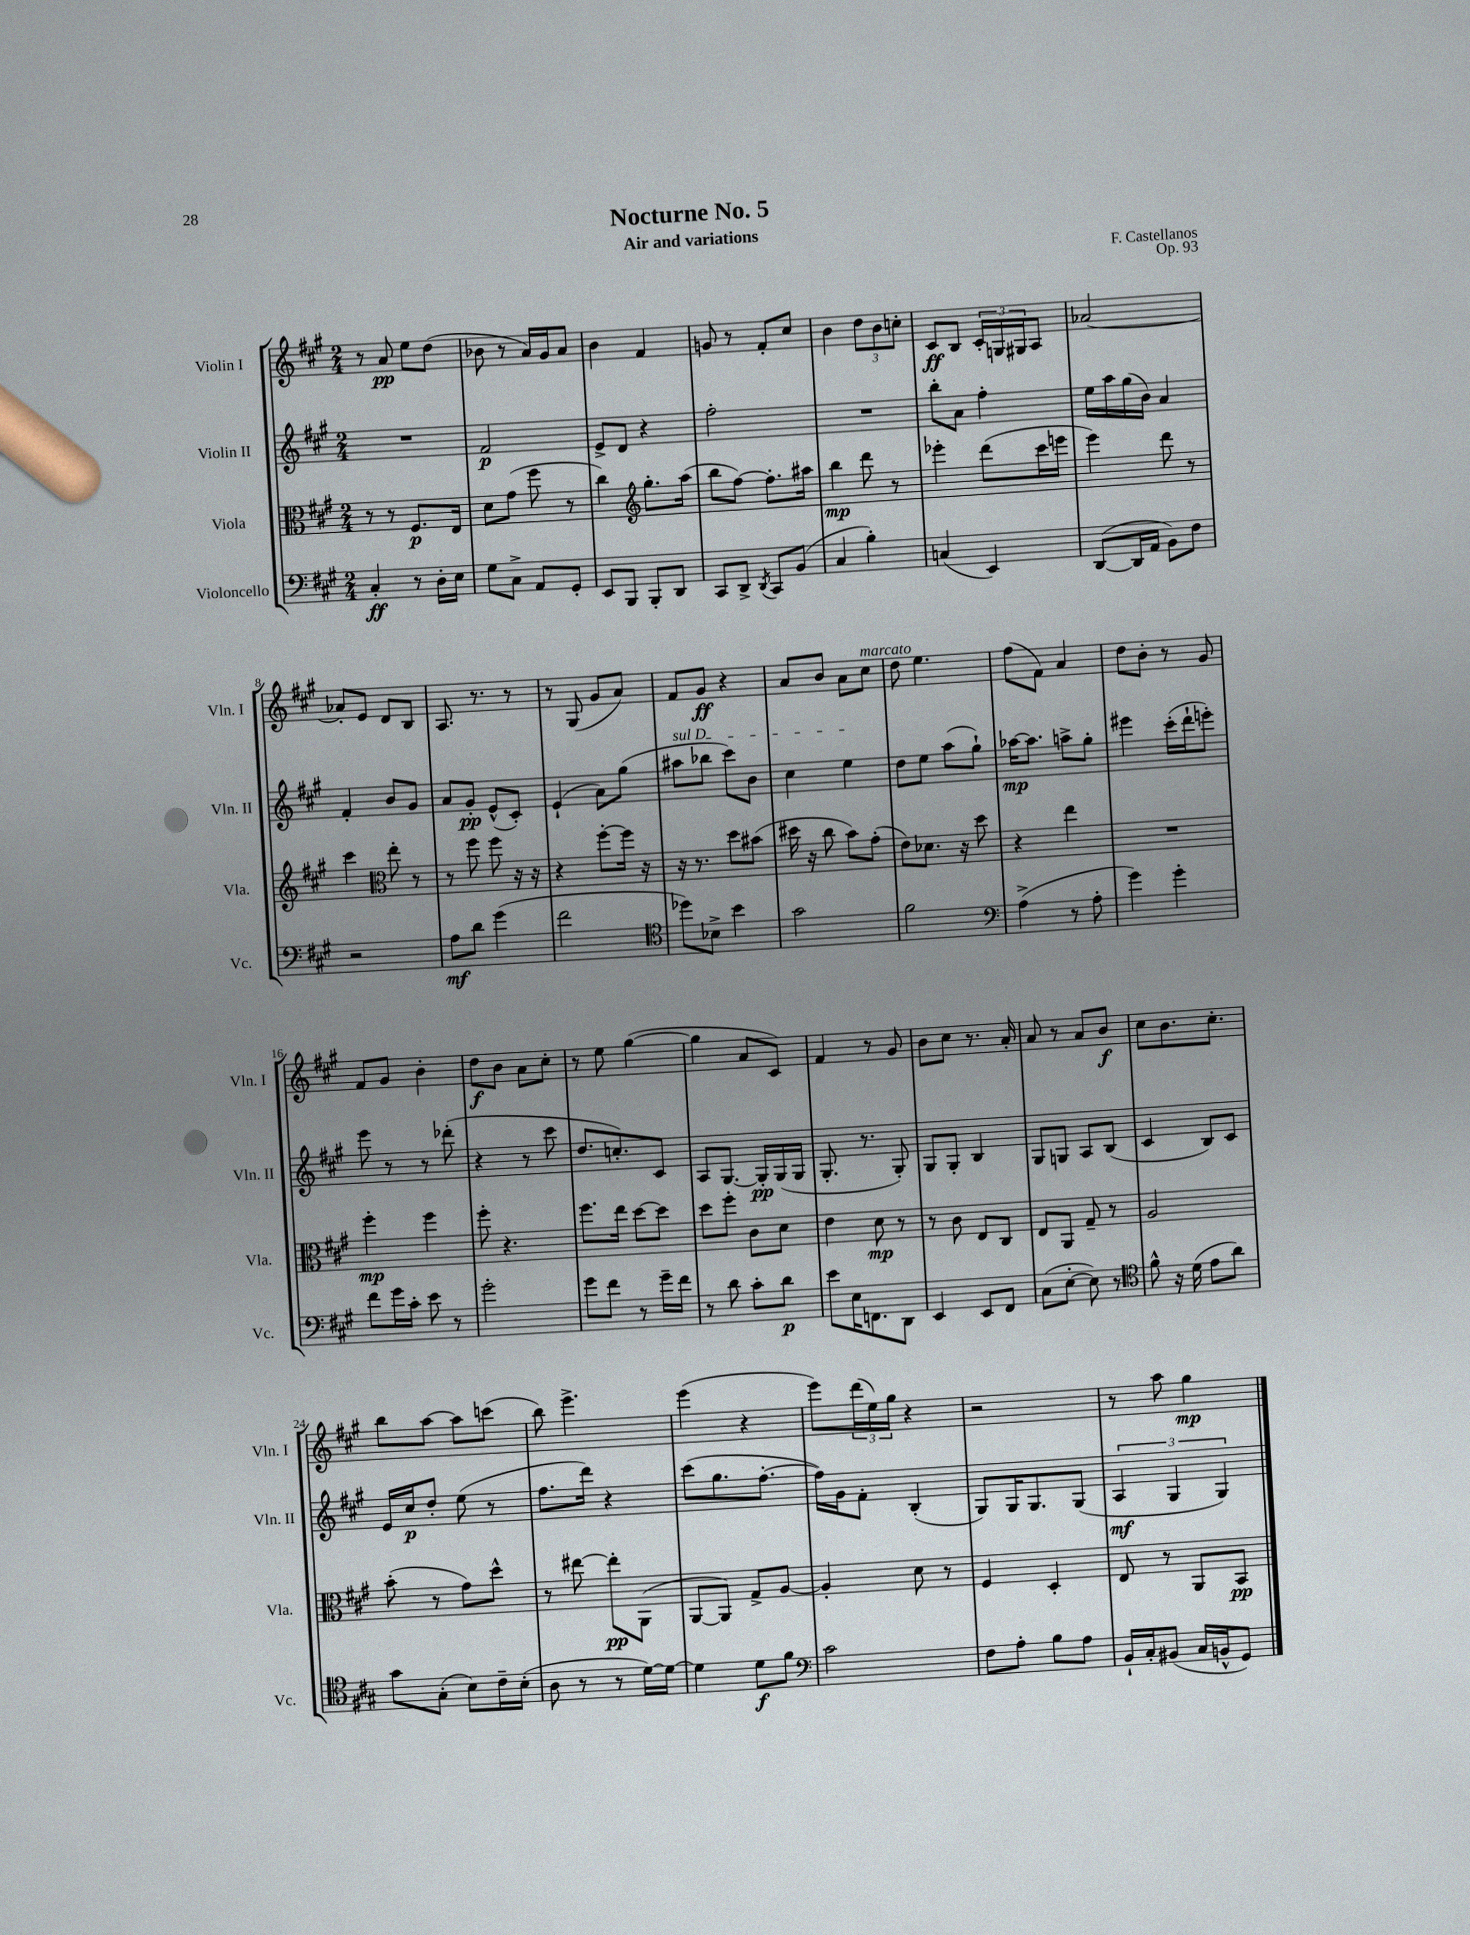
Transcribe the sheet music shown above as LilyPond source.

\header { title = "Nocturne No. 5" composer = "F. Castellanos" subtitle = "Air and variations" opus = "Op. 93" }
<<
\new StaffGroup <<
\new Staff = "s0" \with { instrumentName = "Violin I" shortInstrumentName = "Vln. I" } {
    \clef treble \key a \major \numericTimeSignature \time 2/4
    r8 a'8\pp e''8 d''8( |
    bes'8 r8 a'16) gis'16 a'8 |
    b'4 fis'4 |
    g'8 r8 fis'8-. cis''8 |
    b'4 \tuplet 3/2 { d''8 b'8 c''8-. } |
    cis'8\ff b8 \tuplet 3/2 { cis'16-. g16 gis16 } a8 |
    aes'2~ |
    aes'8-. e'8 d'8 b8 |
    a8. r8. r8 |
    r8 gis8( gis'8 a'8) |
    fis'8 gis'8\ff r4 |
    a'8 b'8 a'8 cis''8^\markup { \italic "marcato" } |
    d''8 e''4. |
    fis''8( fis'8) a'4 |
    d''8 b'8-. r8 gis'8 |
    fis'8 gis'8 b'4-. |
    d''8\f b'8 a'8 cis''8-. |
    r8 e''8 gis''4~( |
    gis''4 a'8 cis'8) |
    fis'4 r8 gis'8 |
    b'8 cis''8 r8. a'16-. |
    a'8 r8 a'8 b'8\f |
    cis''8 b'8. cis''8.-. |
    b''8 a''8~ a''8 c'''8( |
    b''8) e'''4.-> |
    e'''4( r4 |
    e'''8) \tuplet 3/2 { d'''16( e''16) gis''16 } r4 |
    r2 |
    r8 a''8 gis''4\mp \bar "|." |
}
\new Staff = "s1" \with { instrumentName = "Violin II" shortInstrumentName = "Vln. II" } {
    \clef treble \key a \major \numericTimeSignature \time 2/4
    R2 |
    fis'2\p |
    e'8-> d'8 r4 |
    fis''2-. |
    R2 |
    b''8-. a'8 fis''4-. |
    e''16 a''16 gis''16( b'16) a'4 |
    fis'4-. b'8 gis'8 |
    a'8 gis'8-.\pp e'8-^( cis'8-.) |
    e'4-!( a'8) gis''8( |
    \once \override TextSpanner.bound-details.left.text = \markup { \italic "sul D" } ais''8\startTextSpan bes''8 cis'''8) b'8 |
    cis''4 e''4\stopTextSpan |
    d''8 e''8 a''8( gis''8-!) |
    aes''16~\mp aes''8. a''8-> gis''8-. |
    eis'''4 cis'''16-.( d'''16-! e'''8-.) |
    e'''8 r8 r8 des'''8-.( |
    r4 r8 cis'''8 |
    d''8. c''8.-.) cis'8 |
    a8 gis8.~ gis16-.\pp gis16( gis16 |
    gis8.-. r8. gis8-.) |
    gis8 gis8-. b4 |
    gis8 g8 a8 b8( |
    cis'4 b8) cis'8 |
    e'16 cis''16\p d''8-. e''8( r8 |
    fis''8. d'''16) r4 |
    cis'''8( gis''8. fis''8.~-. |
    fis''16) gis'16 fis'8-. b4-.( |
    gis8) gis16 gis8. gis8( |
    \tuplet 3/2 { a4\mf gis4 gis4) } \bar "|." |
}
\new Staff = "s2" \with { instrumentName = "Viola" shortInstrumentName = "Vla." } {
    \clef alto \key a \major \numericTimeSignature \time 2/4
    r8 r8 fis8.\p e16 |
    d'8 gis'8( fis''8 r8 |
    cis''4) \clef treble gis''8.-. a''16( |
    b''8 fis''8~) fis''8.-. ais''16 |
    b''4\mp d'''8 r8 |
    ees'''4-. d'''8( cis'''16 e'''16 |
    e'''4) d'''8 r8 |
    cis'''4 \clef alto e''8-. r8 |
    r8 fis''8 fis''8 r16 r16 |
    r4 fis''8~-. fis''16 r16 |
    r16 r8. d''8 bis'8( |
    dis''16 r16 cis''8 b'8) gis'8-.( |
    e'8) des'8. r16 d''8 |
    r4 e''4 |
    R2 |
    fis''4-.\mp fis''4 |
    fis''8-. r4. |
    fis''8. e''16 d''8~ d''8 |
    d''8 fis''8-. cis'8 d'8 |
    e'4 d'8\mp r8 |
    r8 cis'8 e8 cis8 |
    e8 a,8 gis8-- r8 |
    a2 |
    b'8-.( r8 gis'8) d''8-^ |
    r8 eis''8~ eis''8-.\pp a,8( |
    a,8~ a,8) gis8-> a8~ |
    a4-. d'8 r8 |
    fis4 d4-. |
    e8 r8 a,8 b,8\pp \bar "|." |
}
\new Staff = "s3" \with { instrumentName = "Violoncello" shortInstrumentName = "Vc." } {
    \clef bass \key a \major \numericTimeSignature \time 2/4
    cis4-.\ff r8 d16-. e16 |
    gis8 cis8-> a,8 gis,8-. |
    e,8 b,,8 b,,8-. d,8 |
    cis,8 d,8-> \acciaccatura { d,8 } cis,8 b,8( |
    cis4 b4-.) |
    c4( e,4) |
    d,8~( d,16 a,16 b,8) fis8 |
    r2 |
    a8\mf d'8 gis'4( |
    fis'2 |
    \clef tenor des''8) bes8-> b'4 |
    gis'2 |
    fis'2 |
    \clef bass a4->( r8 a8-. |
    gis'4) gis'4-. |
    fis'8 gis'16 cis'16-. e'8 r8 |
    gis'2-. |
    gis'8 fis'8 r8 gis'16-- fis'16 |
    r8 d'8 cis'8-. d'8\p |
    e'8 e16 f,8. d,8 |
    e,4 e,8 fis,8 |
    cis8( e8~-. e8) r8 |
    \clef tenor fis'8-^ r16 d'16( e'8 a'8) |
    gis'8 gis8-.( b8) cis'16-- b16-.( |
    a8 r8 r8 d'16~) d'16~ |
    d'4 d'8\f fis'8 |
    \clef bass cis'2 |
    fis8 a8-. b8 a8 |
    b,16-! cis16-. bis,8( cis16 b,16-^ gis,8) \bar "|." |
}
>>
>>
